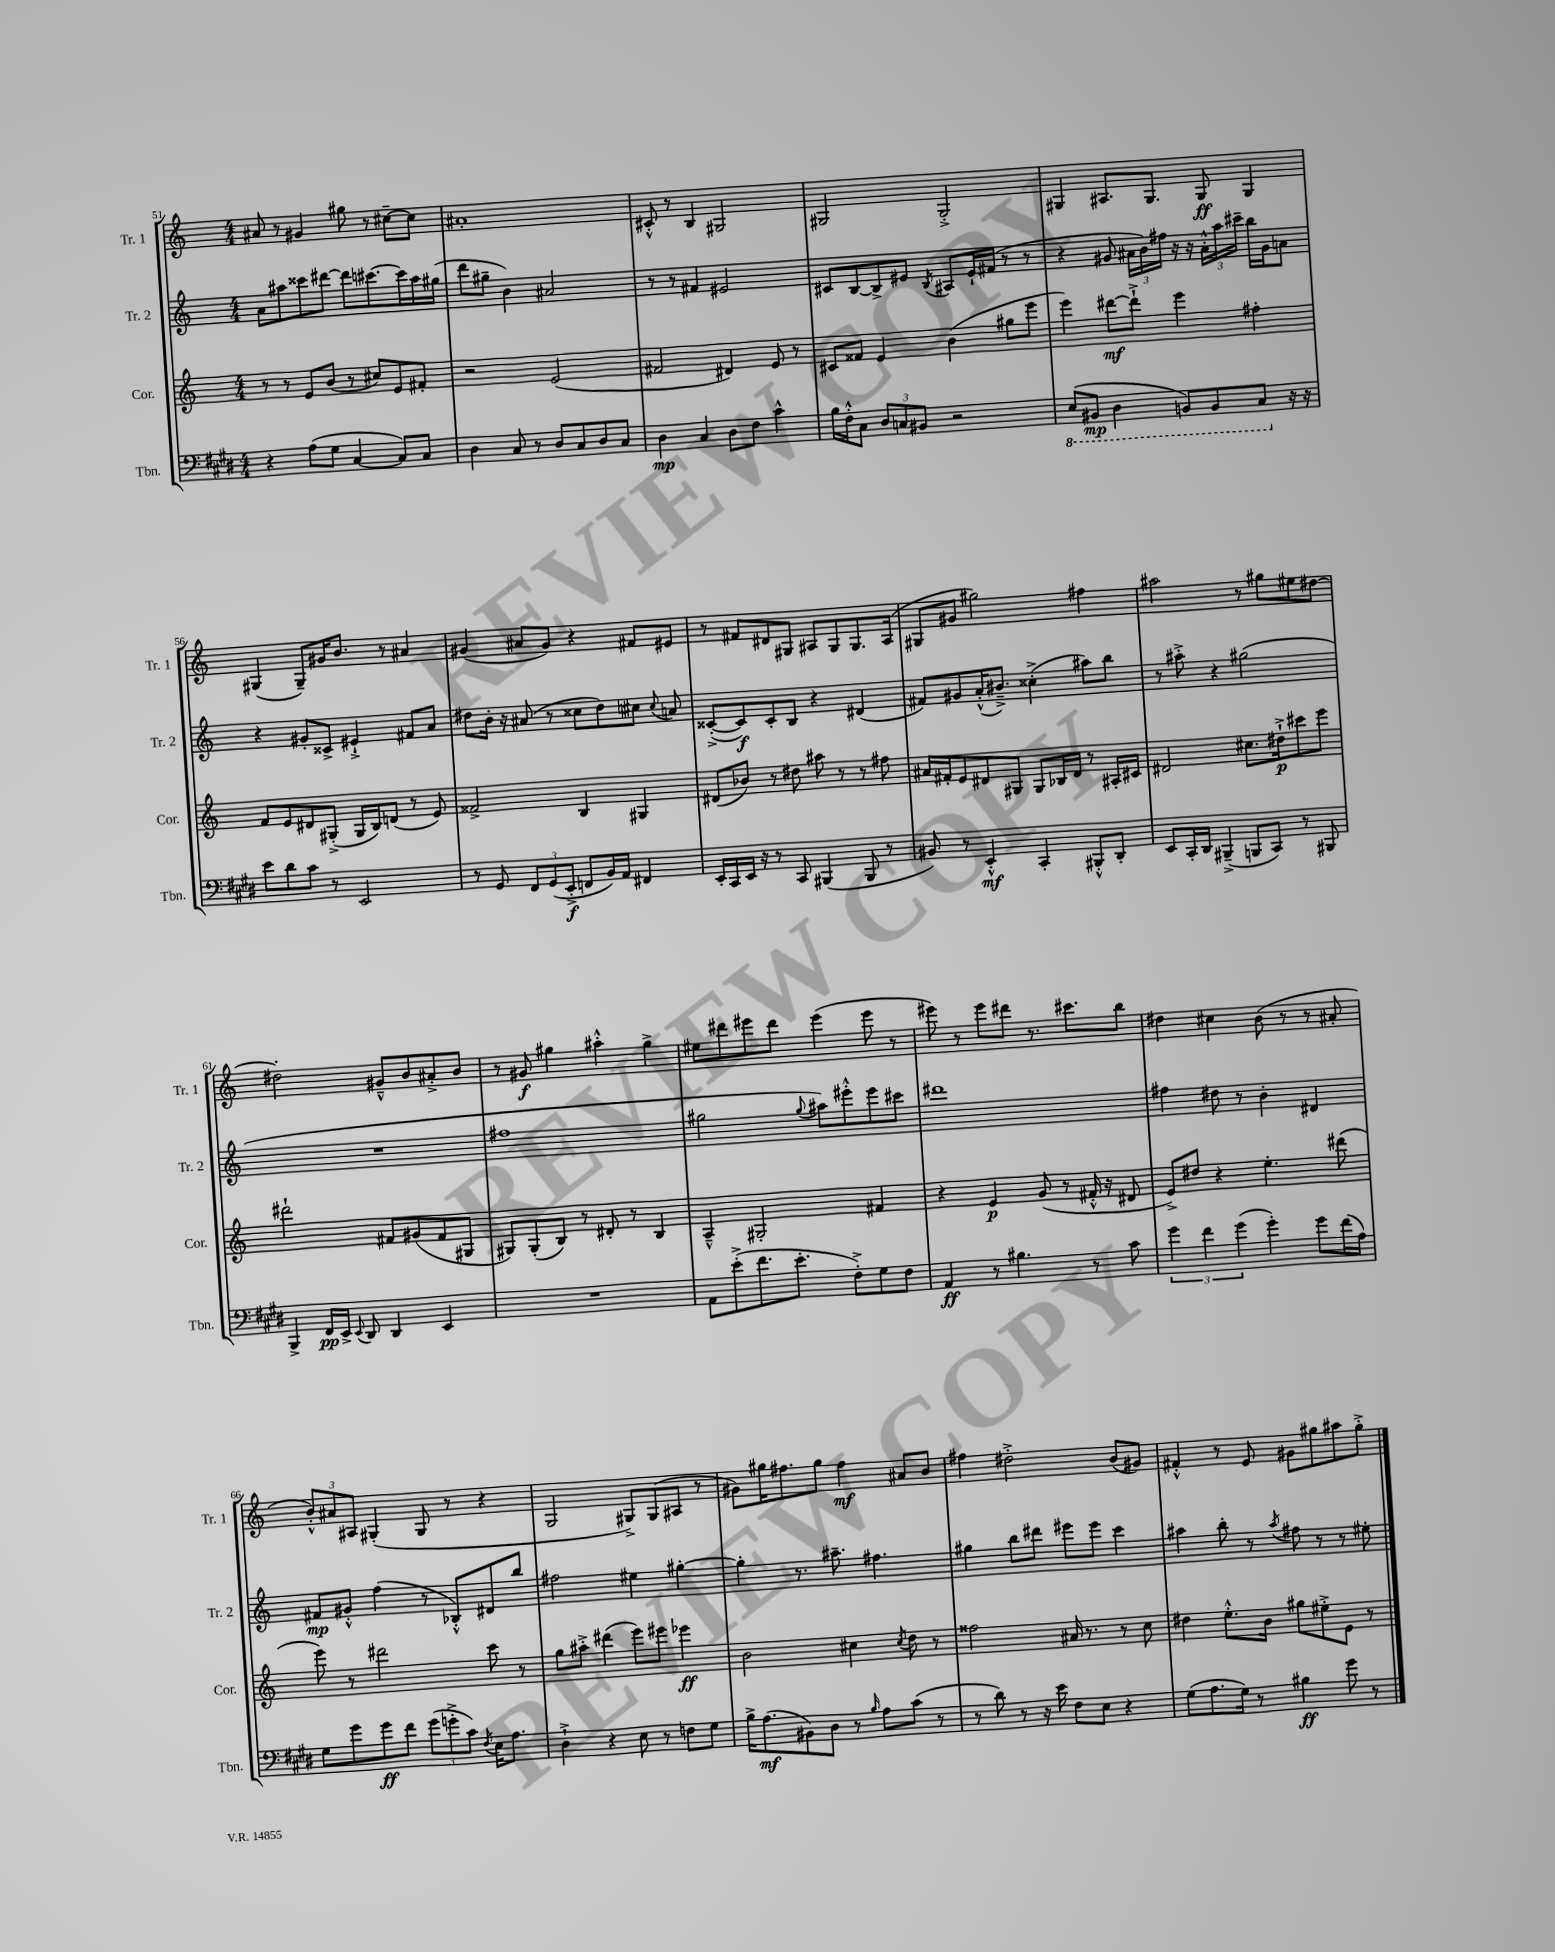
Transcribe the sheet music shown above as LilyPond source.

<<
\new StaffGroup <<
\new Staff = "s0" \with { instrumentName = "Tr. 1" shortInstrumentName = "Tr. 1" } {
    \clef treble \key c \major \numericTimeSignature \time 4/4
    \autoBeamOff ais'8 r8 gis'4 gis''8 r8 cis''8[~-- cis''8] |
    ais'1-. |
    cis'8-.-^ r8 b4 gis2 |
    gis2 gis2-.-> |
    gis4 ais8.[ gis8.] gis8\ff gis4 |
    gis4( gis8[--) gis'16 b'8.] r8 ais'4 |
    gis'4( ais'8[ gis'8]) r4 fis'8[ eis'8] |
    r8 fis'8[ dis'8 gis8] ais8[ gis8 gis8. ais16]( |
    gis8[ gis'8] gis''2) fis''4 |
    ais''2 r8 gis''8[ eis''8 dis''8]~ |
    dis''2-. gis'8[---^ b'8 ais'8-.-> b'8] |
    r8 gis'8\f gis''4 ais''4-.-^ gis''4-> |
    eis''8[ dis'''8 eis'''8 dis'''8] eis'''4( eis'''8 r8 |
    eis'''8) r8 eis'''8[ dis'''8] r8. cis'''8.[ b''8] |
    dis''4 cis''4 b'8( r8 r8 ais'8-. |
    \tuplet 3/2 { b'8[-.-^) ais'8 ais8] } gis4-.( gis8 r8 r4 |
    g2 gis8[->) gis8( ais8] r8 |
    gis'8[) gis''16 fis''8. gis''8] fis''4\mf ais'8[ b'8] |
    fis''4 dis''2-.-> b'8[( gis'8]) |
    fis'4-.-^ r8 e'8 gis'8[ gis''8 ais''8 gis''8]-.-> \bar "|." |
}
\new Staff = "s1" \with { instrumentName = "Tr. 2" shortInstrumentName = "Tr. 2" } {
    \clef treble \key c \major \numericTimeSignature \time 4/4
    \autoBeamOff a'8[ ais''8 cisis'''8 dis'''8]~ dis'''8[ cis'''8.~ cis'''16 ais''16 gis''16]( |
    d'''8[ gis''8]-- b'4) ais'2 |
    r8 r8 fis'4 eis'2 |
    cis'8[ b8~ b8-> eis'8] \acciaccatura { b8 } ais8[ eis'16-! fis'16]( r8 r8 |
    r4 gis'8 \tuplet 3/2 { ais'16[ b'16) fis''16] } r16 r16 \tuplet 3/2 { ais'16[-.-^ a''16 cis'''16]-- } b''16[ gis'16 a'8] |
    r4 gis'8[-. cisis'8]-> eis'4-!-> fis'8[ a'8] |
    dis''8[ b'16]-. r16 ais'8( r8 cisis''8[ dis''8) cis''8] \appoggiatura { cis''8 } a'8 |
    cisis'8[~-.->( cisis'8\f) cisis'8-. b8] r4 dis'4( |
    fis'8[) gis'8 a'16-.-^( bis'8.]--->) cisis''4-.->( ais''8[) b''8] |
    r8 ais''8-.-> r4 gis''2( |
    R1 |
    fis''1 |
    gis''2 \appoggiatura { gis''8 } ais''8[) eis'''8-.-^ eis'''8 cis'''8] |
    dis'''1 |
    fis''4 dis''8 r8 b'4-. dis'4 |
    fis'8[\mp gis'8]-.-^ f''4( r8 bes8[-.-^) dis'8 b''8] |
    fis''2 eis''4 gis''4~-. |
    gis''4-. r8. ais''8.-- fis''4. |
    gis''4 b''8[ dis'''8] eis'''8[ eis'''8] c'''4 |
    ais''4 b''8-. r8 \acciaccatura { ais''8 } fis''8 r8 r8 eis''8-. \bar "|." |
}
\new Staff = "s2" \with { instrumentName = "Cor." shortInstrumentName = "Cor." } {
    \clef treble \key c \major \numericTimeSignature \time 4/4
    \autoBeamOff r8 r8 e'8[ b'8]( r8 cis''8[) e'8 fis'8]-. |
    r2 e'2( |
    fis'2 dis'4) e'8 r8 |
    cis'8[ fisis'8] e'4 b'4( gis''8[ e'''8] |
    e'''4) dis'''8[~\mf dis'''8]-!-> e'''4 fis''4-. |
    f'8[ e'8 dis'8 gis8]-.->( gis16[ b16) d'8]( r8 e'8) |
    fisis'2-> b4 gis4 |
    dis'8[( bes'8]) r8 dis''8 ais''8 r8 r8 fis''8 |
    ais'16[ fis'16-. e'8 dis'8 gis8] gis8[ bes16 dis'16] r8 ais16[-. cis'16] |
    dis'2 cis''8.[ dis''16-!->\p cis'''8 e'''8] |
    dis'''2-! fis'8[ gis'8( fis'8 gis8] |
    gis8[) gis8-.( b8]) r8 dis'8-. r8 b4 |
    a4---^ gis2-. fis'4 |
    r4 e'4\p g'8( r8 fis'16-.-^ r16 dis'8 |
    e'8[->) dis''8] r4 e''4.-. dis'''8( |
    e'''8) r8 dis'''2 c'''8 r8 |
    g''8[ ais''8]-.-> dis'''4( e'''8[) eis'''8] ees'''4\ff |
    b'2 cis''4 \acciaccatura { cis''8 } d''8 r8 |
    fisis''2 ais'16 r8. r8 c''8 |
    dis''4 e''8.[-.-^ b'16] gis''8[ eis''8-.-> e'8] r8 \bar "|." |
}
\new Staff = "s3" \with { instrumentName = "Tbn." shortInstrumentName = "Tbn." } {
    \clef bass \key e \major \numericTimeSignature \time 4/4
    \autoBeamOff r4 a8[( gis8] cis4~ cis8[) cis8] |
    dis4 cis8 r8 dis8[ cis8 dis8 cis8] |
    dis4\mp cis4 dis8[ fis8] cis'4-^ |
    b16[ fis16-.-^ cis8] \tuplet 3/2 { dis8[ c8 bis,8] } r2 |
    \ottava #-1 e,8[( bis,,8]\mp dis,4 b,,8[) b,,8 cis,8] \ottava #0 r16 r16 |
    e'8[ dis'8 cis'8] r8 e,2 |
    r8 gis,8 \tuplet 3/2 { fis,8[ gis,8( e,8]-.->\f } f,8[ b,16) a,16] fis,4 |
    e,16[-. cis,16 e,16] r16 r8 cis,8 bis,,4( bis,,8 r8 |
    bis,8) r8 e,4-.-^\mf cis,4-. bis,,8[-.-^ dis,8]-. |
    e,8[ cis,16-. dis,16] bis,,4--->( b,,8[ cis,8]) r8 bis,,8 |
    b,,4-> fis,16[\pp e,16]-> \appoggiatura { e,8 } dis,8 dis,4 e,4 |
    R1 |
    a,8[ e'8-.->( fis'8. e'8.]-. fis8[-.->) gis8 fis8] |
    a,4\ff r8 bis4. r8 cis'8 |
    \tuplet 3/2 { gis'4 fis'4 gis'4( } gis'4-.) gis'8[ fis'16( a16]) |
    gis8[ gis'8 gis'8\ff fis'8] \tuplet 3/2 { gis'8[( g'8-.-> cis'8]) } \acciaccatura { fis8 } e16[ a8.] |
    dis4-!-> r4 e8 r8 f8[ gis8] |
    b16[-> a8.\mf( bis,8) dis8] r8 \grace { b16 } a8[ cis'8]( r8 |
    r8 dis'8) r8 r16 e'16 fis8[ e8] r4 |
    gis8[( a8. gis16]) r8 bis4\ff gis'8 r8 \bar "|." |
}
>>
>>
\layout { \context { \Score currentBarNumber = #51 } }
